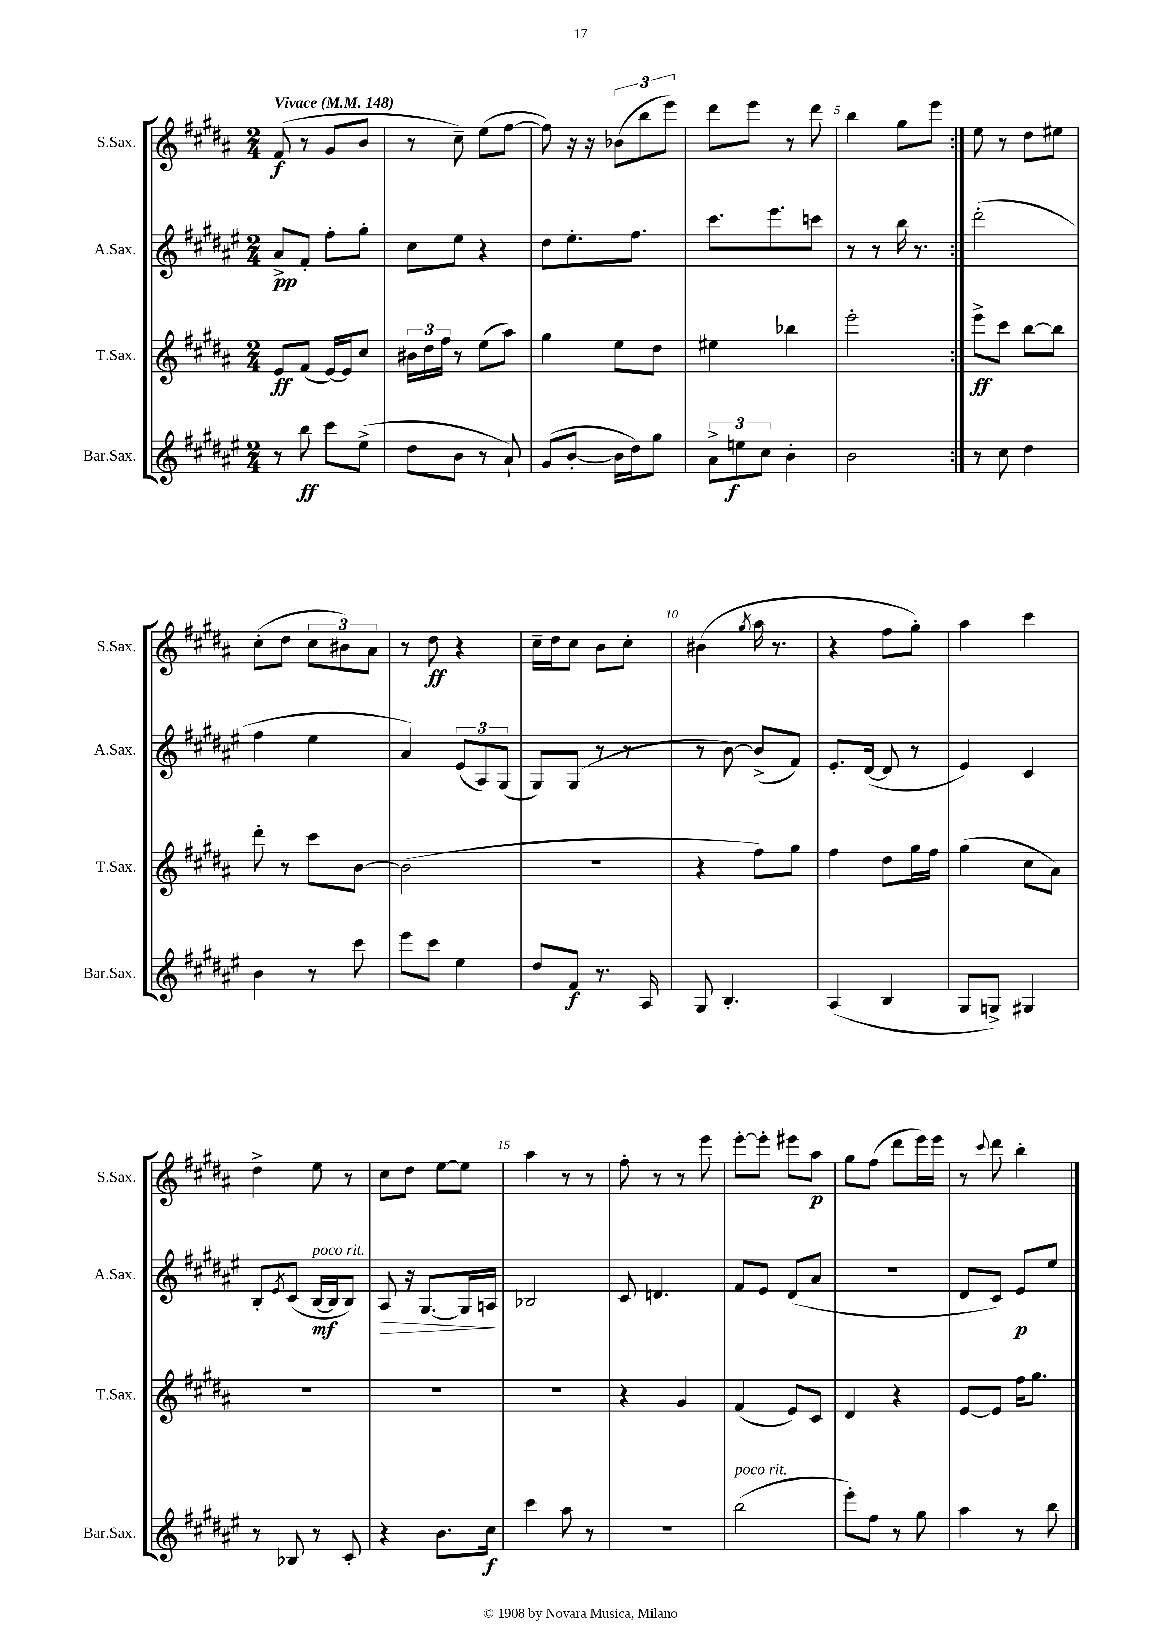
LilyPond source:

<<
\new StaffGroup <<
\new Staff = "s0" \with { instrumentName = "S.Sax." shortInstrumentName = "S.Sax." } {
    \clef treble \key b \major \numericTimeSignature \time 2/4 \tempo "Vivace" 4 = 148
    \repeat volta 2 { fis'8\f( r8 gis'8 b'8 |
    r8 cis''8--) e''8( fis''8~ |
    fis''8) r16 r16 \tuplet 3/2 { bes'8( b''8 e'''8) } |
    dis'''8 e'''8 r8 dis'''8 |
    b''4 gis''8 e'''8 | }
    e''8 r8 dis''8 eis''8 |
    cis''8-.( dis''8 \tuplet 3/2 { cis''8 bis'8) ais'8 } |
    r8 dis''8\ff r4 |
    cis''16-- dis''16 cis''8 b'8 cis''8-. |
    bis'4( \acciaccatura { gis''8 } ais''16 r8. |
    r4 fis''8 gis''8-.) |
    ais''4 cis'''4 |
    dis''4-> e''8 r8 |
    cis''8 dis''8 e''8~ e''8 |
    ais''4 r8 r8 |
    fis''8-. r8 r8 e'''8 |
    e'''8~-. e'''8-. eis'''8 ais''8\p |
    gis''8 fis''8( dis'''8 e'''16) e'''16 |
    r8 \appoggiatura { cis'''8 } dis'''8 b''4-. \bar "|." |
}
\new Staff = "s1" \with { instrumentName = "A.Sax." shortInstrumentName = "A.Sax." } {
    \clef treble \key fis \major \numericTimeSignature \time 2/4
    \repeat volta 2 { ais'8->\pp fis'8-. fis''8-. gis''8-. |
    cis''8 eis''8 r4 |
    dis''8 eis''8.-. fis''8. |
    cis'''8. eis'''8. c'''8 |
    r8 r8 b''16 r8. | }
    dis'''2-.( |
    fis''4 eis''4 |
    ais'4) \tuplet 3/2 { eis'8( ais8) gis8( } |
    gis8) gis8( r8 r8 |
    r8 b'8~) b'8->( fis'8) |
    eis'8.-. dis'16~( dis'8 r8 |
    eis'4) cis'4 |
    b8-. \acciaccatura { eis'8 } cis'8( b16~\mf^\markup { \italic "poco rit." } b16 b8) |
    ais8\> r16 gis8.~ gis16 a16\! |
    bes2 |
    cis'8 d'4. |
    fis'8 eis'8 dis'8( ais'8 |
    R2 |
    dis'8 cis'8) eis'8\p eis''8 \bar "|." |
}
\new Staff = "s2" \with { instrumentName = "T.Sax." shortInstrumentName = "T.Sax." } {
    \clef treble \key b \major \numericTimeSignature \time 2/4
    \repeat volta 2 { e'8\ff fis'8( e'16~) e'16 cis''8 |
    \tuplet 3/2 { bis'16 dis''16 fis''16 } r8 e''8( ais''8) |
    gis''4 e''8 dis''8 |
    eis''4 bes''4 |
    e'''2-. | }
    e'''8->\ff cis'''8 b''8~ b''8 |
    dis'''8-. r8 cis'''8 b'8~ |
    b'2( |
    r2 |
    r4 fis''8) gis''8 |
    fis''4 dis''8 gis''16 fis''16 |
    gis''4( cis''8 ais'8) |
    R2 |
    R2 |
    R2 |
    r4 gis'4 |
    fis'4( e'8) cis'8 |
    dis'4 r4 |
    e'8~ e'8 fis''16 gis''8. \bar "|." |
}
\new Staff = "s3" \with { instrumentName = "Bar.Sax." shortInstrumentName = "Bar.Sax." } {
    \clef treble \key fis \major \numericTimeSignature \time 2/4
    \repeat volta 2 { r8 b''8\ff cis'''8 eis''8->( |
    dis''8 b'8 r8 ais'8-!) |
    gis'8( b'8~-. b'16 dis''16) gis''8 |
    \tuplet 3/2 { ais'8-> e''8\f cis''8 } b'4-. |
    b'2 | }
    r8 cis''8 dis''4 |
    b'4 r8 cis'''8 |
    eis'''8 cis'''8 eis''4 |
    dis''8 fis'8\f r8. ais16 |
    gis8 b4.-. |
    ais4( b4 |
    gis8 g8->) gis4 |
    r8 bes8 r8 cis'8-. |
    r4 b'8. cis''16\f |
    cis'''4 ais''8 r8 |
    r2 |
    b''2^\markup { \italic "poco rit." }( |
    eis'''8-.) fis''8 r8 gis''8 |
    ais''4 r8 b''8 \bar "|." |
}
>>
>>
\layout { \context { \Score \override BarNumber.break-visibility = ##(#f #t #t) barNumberVisibility = #(every-nth-bar-number-visible 5) } }
